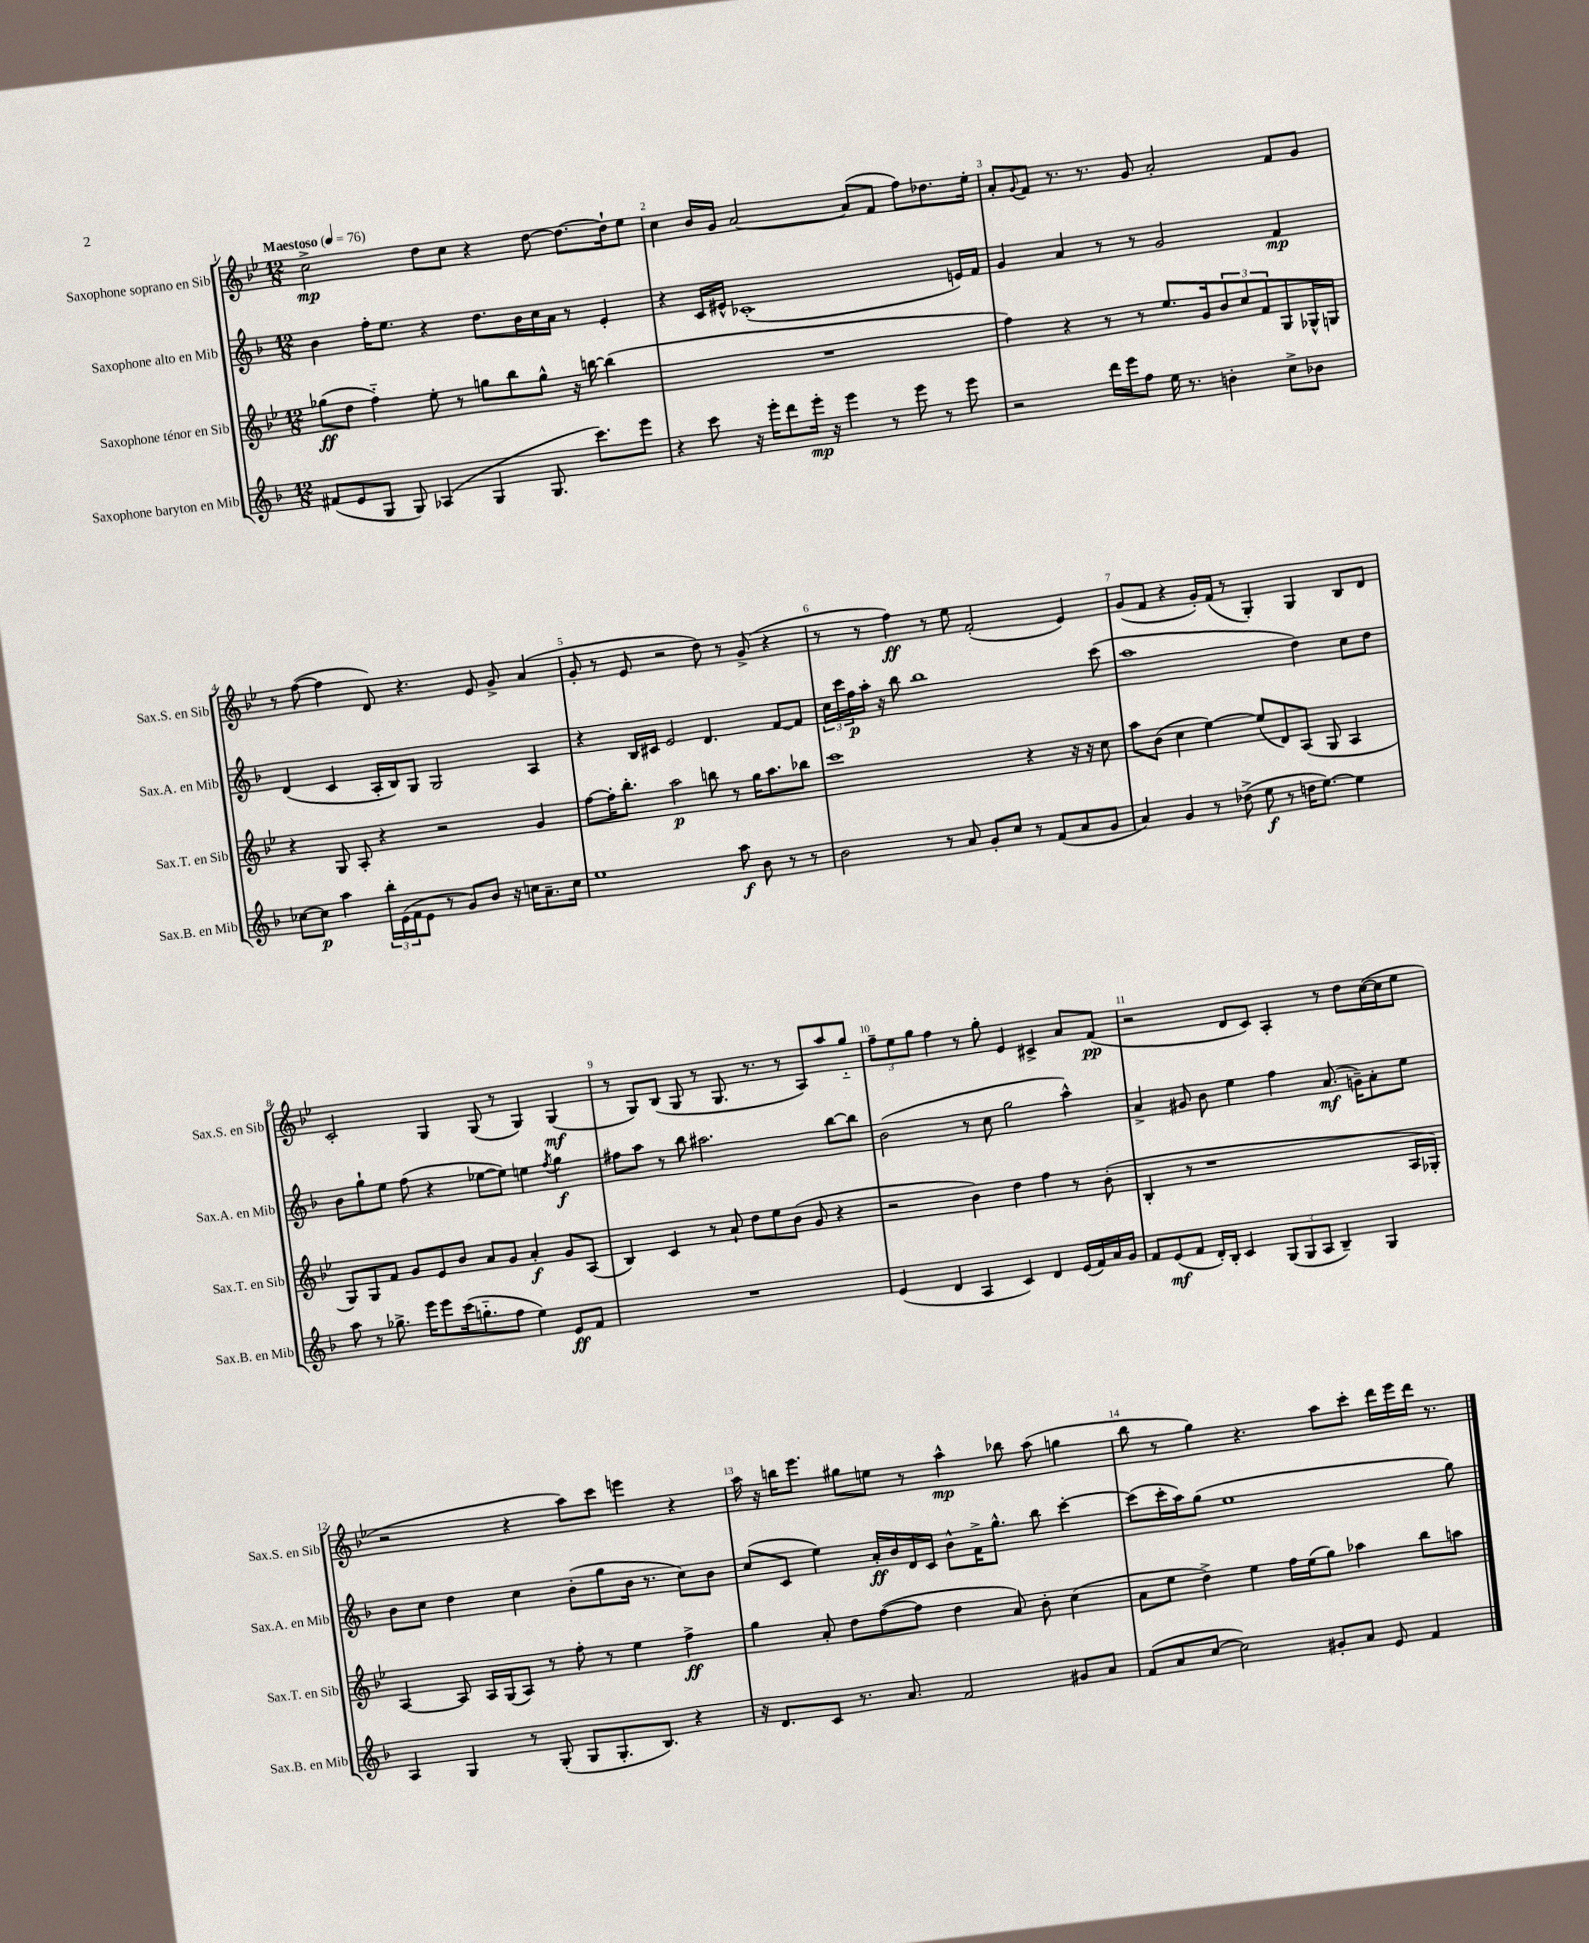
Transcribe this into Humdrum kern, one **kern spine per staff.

**kern	**kern	**kern	**kern
*staff4	*staff3	*staff2	*staff1
*clefG2	*clefG2	*clefG2	*clefG2
*k[b-]	*k[b-e-]	*k[b-]	*k[b-e-]
*M12/8	*M12/8	*M12/8	*M12/8
*MM76	*MM76	*MM76	*MM76
(8f#	(8gg-	4b-	2cc^
8e	8dd	.	.
8G	4ff'~)	16ff'	.
.	.	8.ee	.
8G)	.	.	.
(4A-	8ee-'	4r	8dd
.	8r	.	8cc
4G	8gg	8.dd	4r
.	8bb-	.	.
.	.	16b-	.
8.G	8gg^^	16cc	[8dd
.	.	16a	.
.	16r	8r	8.dd_
8.ccc)	[16bb	.	.
.	(4bb]	4e'	.
.	.	.	16dd`]
8eee	.	.	8ee-
=	=	=	=
4r	1.r	4r	4cc
8ccc	.	16c	16b-
.	.	16e#^^	16g
16r	.	(1c-'	[2a
16eee'	.	.	.
8ddd	.	.	.
16eee'	.	.	.
16r	.	.	.
4eee	.	.	.
.	.	.	(8a]
8r	.	.	8f
8eee	.	.	8ff)
8r	.	.	8.dd-
8eee	.	16e)	.
.	.	16f	16ee-'
=	=	=	=
2r	4ff)	4g	8a'
.	.	.	8qqg
.	.	.	8f
.	4r	4a	8.r
.	.	.	8.r
16ddd	8r	8r	.
16eee	.	.	.
8ff	8r	8r	8g
16ee	8.ee-	2g	2a'
8.r	.	.	.
.	16g	.	.
4b'	12b-	.	.
.	12cc	.	.
.	12f	.	.
8cc^	8G	4f	8f
8b-	16G-^^	.	8g
.	16G	.	.
=	=	=	=
[8cc-	4r	(4d	8r
8cc-]	.	.	([8ff
4aa	8G	4c	4ff]
.	8A'	.	.
24bb-'	4r	16A'	8d)
(24e	.	.	.
.	.	16B-)	.
24f	.	.	.
8e	.	8G	4.r
8r	2r	2G	.
8g)	.	.	.
8b-	.	.	8e-
16r	.	.	8g^
16cc	.	.	.
8.a~	4g	4A	(4a
16cc	.	.	.
=	=	=	=
1ee	[8ff	4r	8g'
.	16ff']	.	8r
.	8.bb-'	.	.
.	.	16B-	8e-
.	.	16c#	.
.	2aa	2e	2r
.	8bb	4.d	8dd)
8aa	8r	.	8r
8b-	16gg	.	(8g^
.	8.aa	.	.
8r	.	[8f	4r
8r	8bb-	8f]	.
=	=	=	=
2b-	1ccc	24cc	8r
.	.	24ccc	.
.	.	24ff	.
.	.	16aa'	8r
.	.	16r	.
.	.	8bb-	4ff)
.	.	1bb-	.
8r	.	.	8r
8a	.	.	8ee-
8g'	.	.	(2f'
8cc	.	.	.
8r	4r	.	.
(8f	.	.	.
8a	16r	.	4e-)
.	16r	.	.
8g	8cc	(8ccc	.
=	=	=	=
4a)	8aa	1aa	(8g
.	(8b-	.	8f
4g	4cc	.	4r
8r	[4ee-)	.	16g')
.	.	.	(16f
(8dd-^	.	.	8r
8ee	(8ee-]	.	4G')
8r	8d)	.	.
16dd	(8A	4dd)	4G
[8.ee)	.	.	.
.	8G	.	.
4ee]	4A	8cc	8B-
.	.	8dd	8d
=	=	=	=
8aa	8G)	8b-	2c'
8r	8G	8gg`	.
8.gg-^	8f	8ee	.
.	8g	(8ff	.
16eee	.	.	.
8eee	8e-	4r	4G
(16ccc	8b-	.	.
8.gg'~	.	.	.
.	8a	[8ee-	(8G
8ff	8g	8ee-])	8r
4ee)	4a'	4ee	4G)
.	.	8qff	.
8e	8g	4gg	(4G
8f	(8A	.	.
=	=	=	=
1.r	4B-)	8ff#	8r
.	.	8aa	8G)
.	4c	8r	(8B-
.	.	8bb-	8G
.	8r	2.aa#	8r
.	8a`	.	8.G
.	8dd	.	.
.	.	.	8.r
.	8ee-	.	.
.	(8b-	.	8r
.	8g	.	8A)
.	4r	[8bb-	8aa
.	.	8bb-]	8gg'~
=	=	=	=
(4e	2r	(2b-	12ff~
.	.	.	12ee-
.	.	.	12gg
4d	.	.	4ff
4A	4b-)	8r	8r
.	.	8cc	8gg'
4c)	4dd	2gg	4e-
4d	4ff	.	4c#^
(16e	8r	4aa^^)	8a
16f)	.	.	.
16a	(8b-'	.	(8f
16g	.	.	.
=	=	=	=
8f	4B-'	4a^	2r
(8e	.	.	.
8f	8r	8g#	.
16d')	1r	8b-	.
16B-'	.	.	.
4c	.	4ee	8d
.	.	.	8c)
(12G	.	4ff	4A'
12G	.	.	.
12A	.	.	.
4B-~)	.	(8.a	8r
.	.	.	8dd
.	.	16g~)	.
4G	.	8a'	([16cc
.	.	.	16cc]
.	16A	8ee	8ee-
.	16G-')	.	.
=	=	=	=
4A	[4A	8b-	2r
.	.	8cc	.
4G	8A]	4dd	.
.	16A	.	.
.	(16G	.	.
8r	8A)	4cc	4r
(8G'	8r	.	.
8G	8ff'	(8b-'	8aa)
8.G'	8r	8gg	8ccc
.	4ee-	16b-	4eee
8.B-)	.	8.r	.
4r	4ff^	8cc)	4r
.	.	8b-	.
=	=	=	=
16r	4gg	(8cc	16aa
8.d	.	.	16r
.	.	8c	16bb
.	.	.	8.eee-
8c	8a'	4ee)	.
8.r	8dd	.	8gg#
.	([8ff	16a'	8ee
8.a	.	16b-	.
.	8ff]	16d	8r
.	.	16c	.
2f	4dd	8b-^^	4aa^^
.	.	16f^	.
.	.	8.gg^^	.
.	8a)	.	8bb-
.	8b-'	8bb-	(8aa
8g#	(4cc	[4ccc'	4gg
8a	.	.	.
=	=	=	=
(8f	8a	(8ccc]	8bb-
8a	8ee-	16ccc'	8r
.	.	16aa)	.
[8cc	4dd^)	(8gg	4gg)
2cc])	.	1ee	.
.	4ee-	.	4.r
.	16ff	.	.
.	(16ee-	.	.
8g#'	8gg)	.	8aa
8a	4aa-	.	8ccc'
8e	.	.	16ddd
.	.	.	16eee-
4f	8bb-	.	16ddd
.	.	.	8.r
.	8aa	8gg)	.
==	==	==	==
*-	*-	*-	*-
